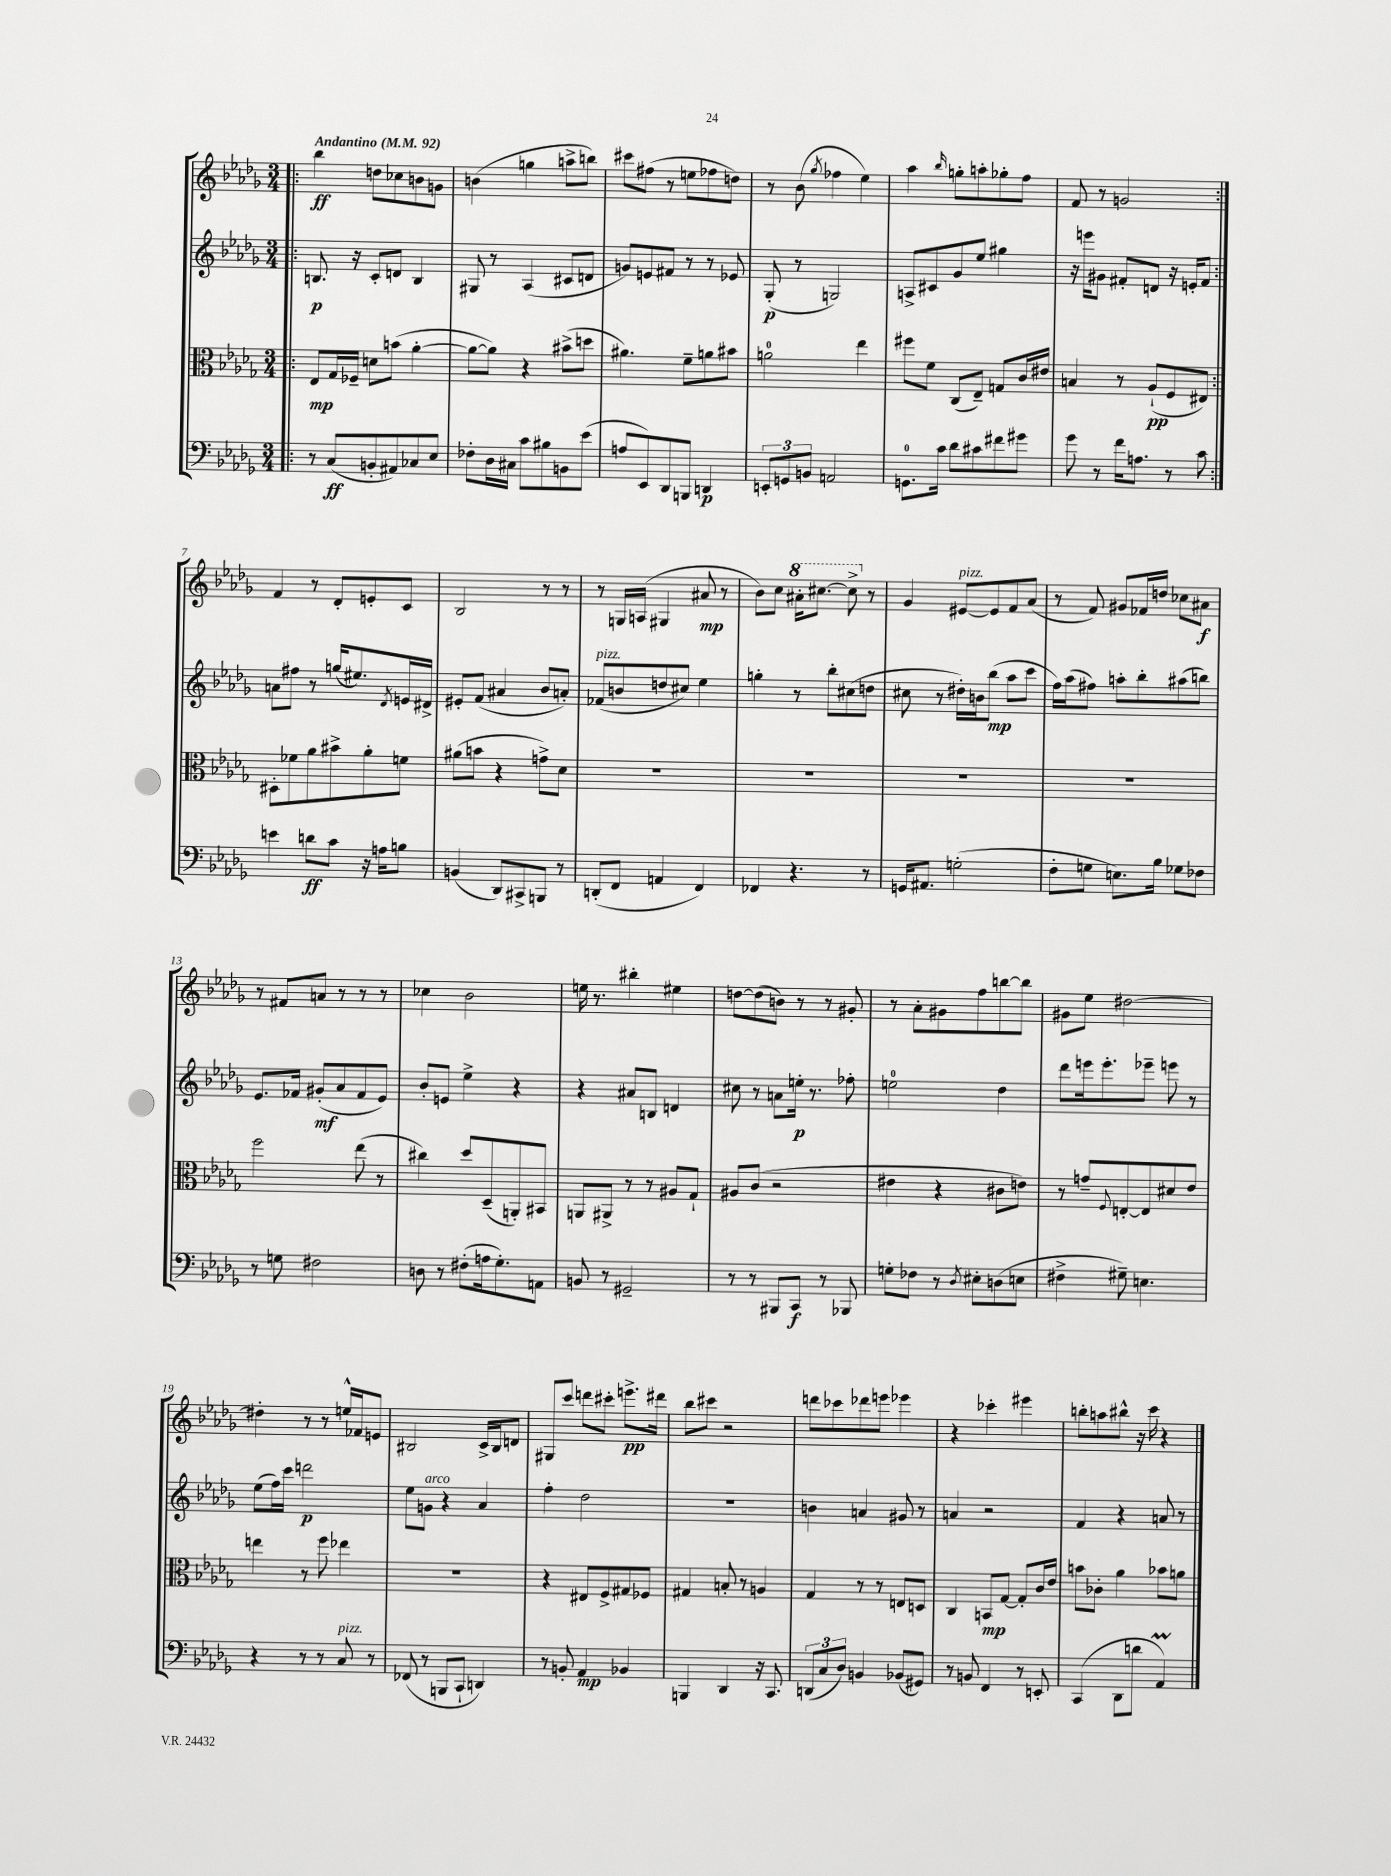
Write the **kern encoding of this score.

**kern	**kern	**kern	**kern
*staff4	*staff3	*staff2	*staff1
*clefF4	*clefC3	*clefG2	*clefG2
*k[b-e-a-d-g-]	*k[b-e-a-d-g-]	*k[b-e-a-d-g-]	*k[b-e-a-d-g-]
*M3/4	*M3/4	*M3/4	*M3/4
*MM92	*MM92	*MM92	*MM92
=!|:	=!|:	=!|:	=!|:
8r	8E-	8.B	4bb-
(8C	16G-	.	.
.	16F-~	16r	.
8BB'	8d	8c'	8dd
8AA#)	(8b	8d	8cc-
8C-	[4a-'	4B	8b
8E-	.	.	8g
=	=	=	=
8F-'	8a-_	8G#	(4b
16D-	8a-])	8r	.
16C#	.	.	.
8c	4r	(4A-	4gg
8B#	.	.	.
8BB	(8b#^	8c#	8aa^
(8e-	8dd	8d	8bb)
=	=	=	=
8A	4.a#)	8g)	8ccc#
8EE-)	.	8e	(8ff#
8DD-	.	8f#	8r
8BBB	8f~	8r	8ee
4DD	8a	8r	8ff-
.	8b#	8e-	8dd)
=	=	=	=
12EE'	2a	(8G-'	8r
12GG	.	.	.
.	.	8r	(8b-
12BB	.	.	.
.	.	.	8qgg-
2AA	.	2G)	4ff-
.	4ee-	.	4ee-)
=	=	=	=
8.GG	8ff#	8A^	4aa-
.	8f	8c#	.
16c	.	.	.
.	.	.	16qqbb-
8d-	(8C	8g-	8gg'
8c#	8E-~)	8ee-	8aa'
8f#	8G	4gg#	8gg-'
8g#	16c	.	8ff
.	16e#	.	.
=	=	=	=
8g-	4B	16r	8f
.	.	16eee	.
8r	.	8g#	8r
16f	8r	8f#'	2g
8.A	.	.	.
.	(8A-`	8d	.
8r	8F	16r	.
.	.	16e'	.
8c	8E#)	8f#	.
=:|!	=:|!	=:|!	=:|!
4e	8D#'	8a	4f
.	8f-	8ff#	.
8d	8a-	8r	8r
8c	8b#^	(16gg	8d-'
.	.	8.ee#)	.
16r	8a-'	.	8e'
16A	.	.	.
.	.	8qd-	.
8B	8f	16e	8c
.	.	16d#^	.
=	=	=	=
(4BB	(8a#	8e#'	2B-
.	8b	(8f	.
8DD-)	4r	4a#	.
8CC#^	.	.	.
8BBB	8g^)	8b-	8r
8r	8d-	8a')	8r
=	=	=	=
(8DD'	2.r	(8f-	8r
8FF	.	8b	16G
.	.	.	(16A
4AA	.	8dd	4G#
.	.	8cc#)	.
4FF)	.	4ee-	8a#
.	.	.	8r
=	=	=	=
4FF-	2.r	4gg'	8b-)
.	.	.	8cc
4.r	.	8r	16aa#'
.	.	.	[8.ccc#
.	.	8bb-'	.
.	.	(8cc#	8ccc#^]
8r	.	8dd	8r
=	=	=	=
16GG	2.r	8cc#	4g-
8.AA#	.	.	.
.	.	8r	.
(2G'	.	16dd#')	[8e#
.	.	16b	.
.	.	(8bb-	8e#]
.	.	8aa-	8f
.	.	8ccc	(8a-
=	=	=	=
8F'	2.r	16ff)	8r
.	.	(16aa-	.
8G	.	8ff#)	8f)
8.E)	.	8aa'	8g#
.	.	8bb-'	16f-
16B-	.	.	16dd
8G-	.	(8aa#	8cc-
8F-	.	8bb)	8a#
=	=	=	=
8r	2ff	8.e-	8r
8G	.	.	8f#
.	.	16f-	.
2F#	.	(8g#'	8a
.	.	8a-	8r
.	(8ee-	8f-	8r
.	8r	8e-)	8r
=	=	=	=
8D	4cc#)	8b-'	4cc-
8r	.	8e	.
(8F#'	8dd-	4ee-^	2b-
16A	(8D-~	.	.
8.G-')	.	.	.
.	8AA')	4r	.
8AA	8BB#	.	.
=	=	=	=
8BB	8AA	4r	16ee
.	.	.	8.r
8r	8AA#^	.	.
2GG#~	8r	8a#	4bb#'
.	8r	8B	.
.	8A#	4d	4ee#
.	8G-`	.	.
=	=	=	=
8r	8A#	8cc#	[8dd
8r	(8c	8r	(8dd]
8BBB#	2r	8a	8b)
8CC	.	16ee'	8r
.	.	8.r	.
8r	.	.	8r
8BBB-	.	8ff-'	8g#'
=	=	=	=
8G'	4e#	2ee	8r
8F-	.	.	8a-'
8r	4r	.	8g#
8qD-	.	.	.
8E#'	.	.	8ff
(8D	8c#	4dd-	[8bb
8E	8e)	.	8bb]
=	=	=	=
4F#^	8r	8ddd-	8g#
.	8g~	16eee	8ee-
.	.	8.eee'	.
.	8qqF	.	.
8G#~)	[8E'	.	[2dd#
4.E	8E]	8eee-~	.
.	8d#	8eee	.
.	8e-	8r	.
=	=	=	=
4r	4ee	(8ee-	4dd#']
.	.	16ff)	.
.	.	16ccc	.
8r	8r	2ddd	8r
8r	8ff	.	8r
8C	4ee-	.	16ee^^
.	.	.	16f-
8r	.	.	8e
=	=	=	=
(8FF-	2.r	8ee-	2B#
8r	.	8g	.
8BBB	.	4r	.
8CC`	.	.	.
4DD)	.	4a-	16c^
.	.	.	16B#
.	.	.	8d
=	=	=	=
8r	4r	4ff'	8G#
8BB'	.	.	8ccc
4AA-	8E#	2dd-	8ddd
.	8F^	.	8ccc#'
4BB-	8G#	.	8.eee^
.	8F-	.	.
.	.	.	16ddd#
=	=	=	=
4BBB	4G#	2.r	8bb-
.	.	.	8ccc#
4DD-	8B'	.	2r
.	8r	.	.
16r	4A	.	.
8.CC	.	.	.
=	=	=	=
(12DD	4G-	4b	8ddd
12C	.	.	.
.	.	.	8ccc-
12D-)	.	.	.
4BB	8r	4a	8ddd-
.	8r	.	8eee
(8BB-	8E	8g#	4eee-
8GG#)	8D	8r	.
=	=	=	=
8r	4C	4a	4r
8BB	.	.	.
4FF	8BB	2r	4ccc-'
.	[8G-	.	.
8r	8G-']	.	4eee#
8EE'	16c	.	.
.	16e-	.	.
=	=	=	=
(4CC	8b	4f	8bb'
.	8c-'	.	8aa
8DD-	4a-	4r	8bb#^^
8d	.	.	16r
.	.	.	16ccc
4AA-)	8b-	8a	4r
.	8a	8r	.
==	==	==	==
*-	*-	*-	*-
